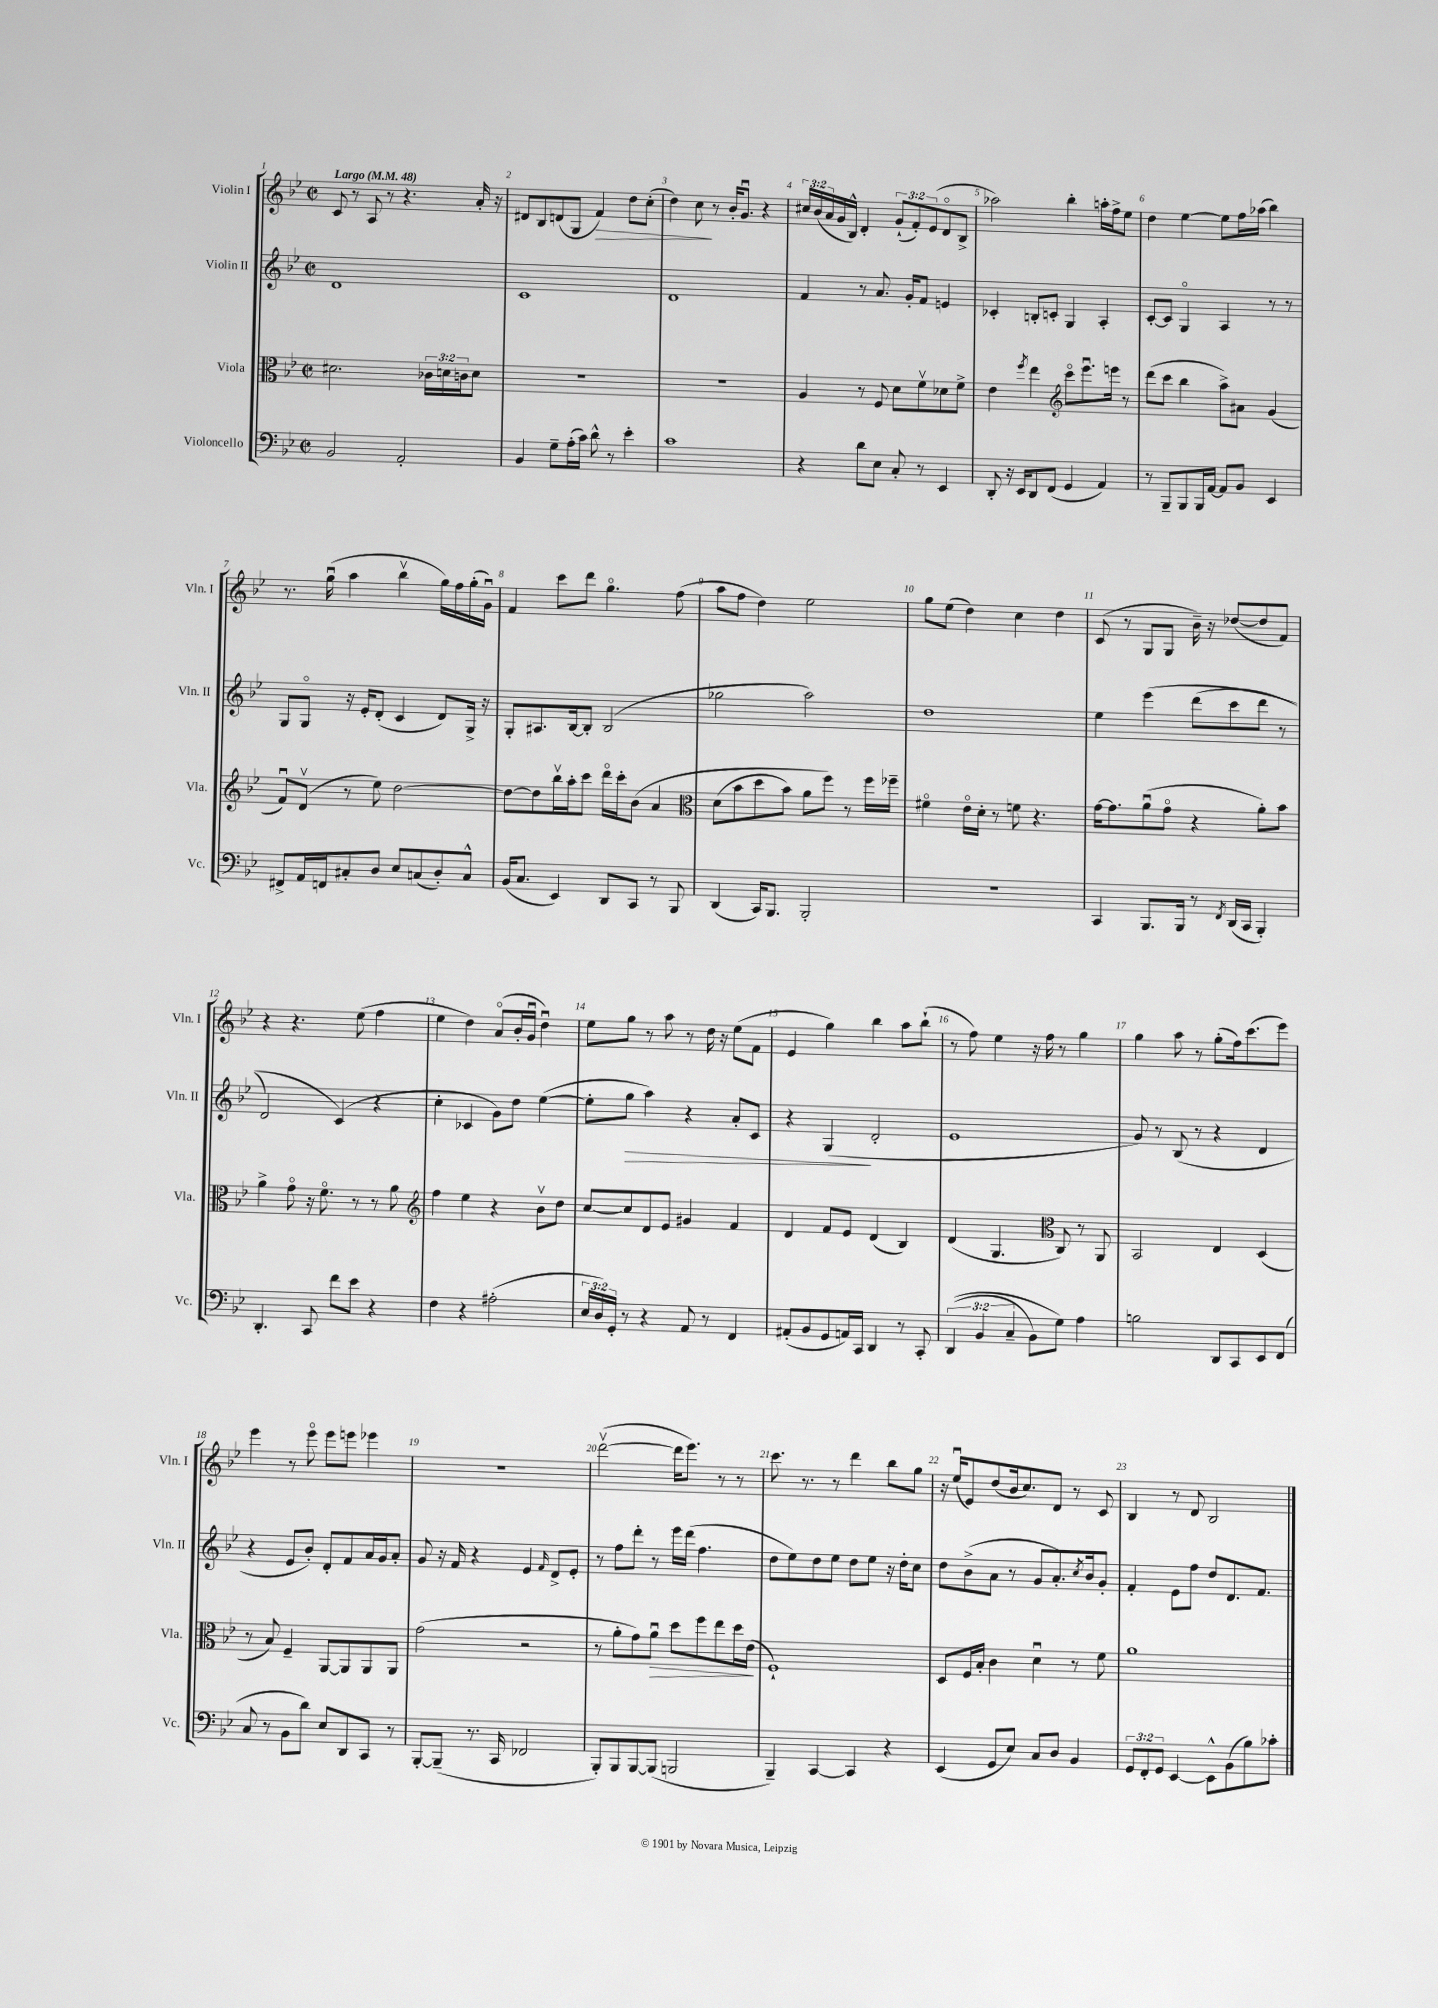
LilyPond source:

<<
\new StaffGroup <<
\new Staff = "s0" \with { instrumentName = "Violin I" shortInstrumentName = "Vln. I" } {
    \clef treble \key bes \major \defaultTimeSignature \time 2/2 \override Staff.TupletNumber.text = #tuplet-number::calc-fraction-text \tempo "Largo" 4 = 48
    c'8 r8 a8 r8 r4. a'16-. r16 |
    dis'8 bes8 d'8( g8 f'4\>) d''8 c''8-.( |
    d''4) c''8\! r8 bes'16-. g'8.\downbow r4 |
    \tuplet 3/2 { cis''16 bes'16( a'16 } g'16 bes16-^) d'4-. \tuplet 3/2 { g'8-!( f'8-.) ees'8( } d'8\flageolet bes8-> |
    aes''2) bes''4-. a''16-. f''16-> ees''8 |
    d''4 ees''4~ ees''8 f''16 aes''16( bes''4) |
    r8. g''16\downbow( a''4 bes''4\upbow g''16) f''16 g''16-.( g'16\downbow) |
    f'4 c'''8 d'''8 g''4.\flageolet f''8( |
    a''8 f''8 d''4) ees''2 |
    g''8 ees''8( d''4) c''4 d''4 |
    c'8( r8 g8 g8 bes'16--) r16 des''8~( des''8 f'8) |
    r4 r4. ees''8( f''4 |
    ees''4 d''4) a'8\flageolet( bes'16-. g'16\downbow d''4\downbow) |
    ees''8 g''8 r8 a''8 r8 d''16 r16 ees''8( f'8 |
    ees'4 g''4) bes''4 a''8 bes''8-!( |
    r8 f''8) ees''4 r16 f''16 r8 g''4 |
    g''4 a''8 r8 g''8-.( f''16) c'''8.( ees'''8) |
    ees'''4 r8 ees'''8\flageolet ees'''8 e'''8 ees'''4 |
    r1 |
    d'''2~\upbow( d'''16 ees'''8.) r8 r8 |
    c'''8. r8. r8 d'''4 bes''8 g''8 |
    r16 ees''16\downbow( ees'8) d''8( bes'16 c''8.) d'8 r8 c'8 |
    bes4 r8 d'8 bes2 \bar "|." |
}
\new Staff = "s1" \with { instrumentName = "Violin II" shortInstrumentName = "Vln. II" } {
    \clef treble \key bes \major \defaultTimeSignature \time 2/2
    d'1 |
    c'1 |
    d'1 |
    f'4 r8 a'8. g'16-. f'8 e'4 |
    ces'4-. b8-. c'8-. g4 a4-. |
    c'8~-. c'8 g4\flageolet a4 r8 r8 |
    g8 g8\flageolet r16 ees'16-. d'8-.( c'4 d'8) g16-> r16 |
    g8-. ais8. bes16~ bes8-. bes2( |
    ges''2 a''2) |
    d''1 |
    ees''4 ees'''4\( d'''8( c'''8 d'''8 r8 |
    d'2) c'4(\) r4 |
    c''4-. ces'4 g'8) d''8 ees''4~( |
    ees''8-. g''8\> a''4) r4 a'8-. c'8 |
    r4 g4\!( d'2-. |
    ees'1 |
    g'8) r8 bes8( r8 r4 d'4 |
    r4 ees'8 bes'8-.) d'8-. f'8 a'16 g'16 a'8-. |
    g'8 r16 f'16 r4 ees'4 \grace { f'16 } d'8-> ees'8-. |
    r8 f''8 d'''8-. r8 ees'''16 d'''16( f''4. |
    d''8 ees''8) d''8 ees''8 d''8 ees''8 r16 d''16-. c''8 |
    d''8 bes'8->( a'8 r8 g'8 a'8.-.) \acciaccatura { c''8 } bes'16 g'8-. |
    f'4-. ees'8 f''8 d''8 d'8. f'8. \bar "|." |
}
\new Staff = "s2" \with { instrumentName = "Viola" shortInstrumentName = "Vla." } {
    \clef alto \key bes \major \defaultTimeSignature \time 2/2 \override Staff.TupletNumber.text = #tuplet-number::calc-fraction-text
    dis'2. \tuplet 3/2 { ces'16 d'16 c'16 } d'8 |
    R1 |
    R1 |
    a4 r8 f8 d'8 f'8\upbow des'8 f'8-> |
    ees'4 \acciaccatura { f''8 } ees''4 \clef treble c'''8\flageolet ees'''8.\downbow e'''16 r8 |
    d'''8( c'''8 bes''4 a''8->) ais'8 g'4( |
    f'8\downbow) d'8\upbow( r8 ees''8) d''2~ |
    d''8~ d''8 bes''16\upbow a''16-. c'''8 d'''16\flageolet c'''16-. bes'8\( a'4 |
    \clef alto d'8( bes'8 d''8 bes'8) a'8 f''8\) r8 f''16 fes''16-- |
    fis'4\flageolet ees'16\flageolet d'16-. r8 f'8 r4. |
    g'16~ g'8. a'8\downbow( g'8\flageolet r4 a'8-.) bes'8 |
    a'4-> g'8\flageolet r16 f'8.\flageolet r8 r8 a'8 |
    \clef treble f''4 ees''4 r4 bes'8\upbow d''8 |
    c''8~ c''8 d'8 ees'8 gis'4 f'4 |
    d'4 f'8 ees'8 d'4( bes4) |
    d'4( g4. \clef alto c8) r8 a,8 |
    bes,2 ees4 d4( |
    r8 bes8) f4-- a,8~ a,8 a,8 a,8 |
    g'2( r2 |
    r8 a'8-. g'8) a'8\downbow\> d''8 f''8 ees''8 d''16 ees'16\!( |
    f1-!) |
    d8 f16 bes16-. c'4 d'4\downbow r8 f'8 |
    a'1 \bar "|." |
}
\new Staff = "s3" \with { instrumentName = "Violoncello" shortInstrumentName = "Vc." } {
    \clef bass \key bes \major \defaultTimeSignature \time 2/2 \override Staff.TupletNumber.text = #tuplet-number::calc-fraction-text
    bes,2 a,2-. |
    bes,4 g8-- a16-.( c'16) d'8-^ r8 ees'4-. |
    c'1 |
    r4 d'8 ees8 c8-. r8 ees,4 |
    d,8-. r16 ees,16 d,8 f,8( g,4 a,4) |
    r8 bes,,8-- bes,,8 bes,,16 a,16~ a,8 bes,8 ees,4 |
    fis,8-> a,16 f,16 cis8-. d8 ees8 c8( d8-.) c8-^ |
    bes,16( c8. ees,4) d,8 c,8 r8 bes,,8 |
    d,4( c,16) bes,,8. bes,,2-. |
    R1 |
    c,4 bes,,8. bes,,16 r8 \acciaccatura { f,8 } d,16( c,16 bes,,4-.) |
    d,4.-. c,8 f'8 ees'8 r4 |
    f4 r4 ais2-.( |
    \tuplet 3/2 { ees16 d16) g,16-. } r8 r4 a,8 r8 f,4 |
    ais,8-.( bes,8 g,8 a,16) c,16 d,4 r8 c,8-. |
    \tuplet 3/2 { d,4(\( bes,4 c4-- } bes,8) g8\) a4 |
    b2 d,8 c,8 ees,8 f,8( |
    c8 r8 bes,8 d'8) ees8 d,8 c,8 r8 |
    bes,,8~-. bes,,8--( r8. c,16 fes,2 |
    bes,,8-.) bes,,8 bes,,8~ bes,,8( b,,2 |
    bes,,4--) c,4~ c,4 r4 |
    ees,4( g,8 ees8) c8 d8 bes,4 |
    \tuplet 3/2 { g,8 f,8-. g,8 } ees,4~ ees,8-^ bes,8( bes8) ces'8-. \bar "|." |
}
>>
>>
\layout { \context { \Score \override BarNumber.break-visibility = ##(#f #t #t) barNumberVisibility = #all-bar-numbers-visible } }
